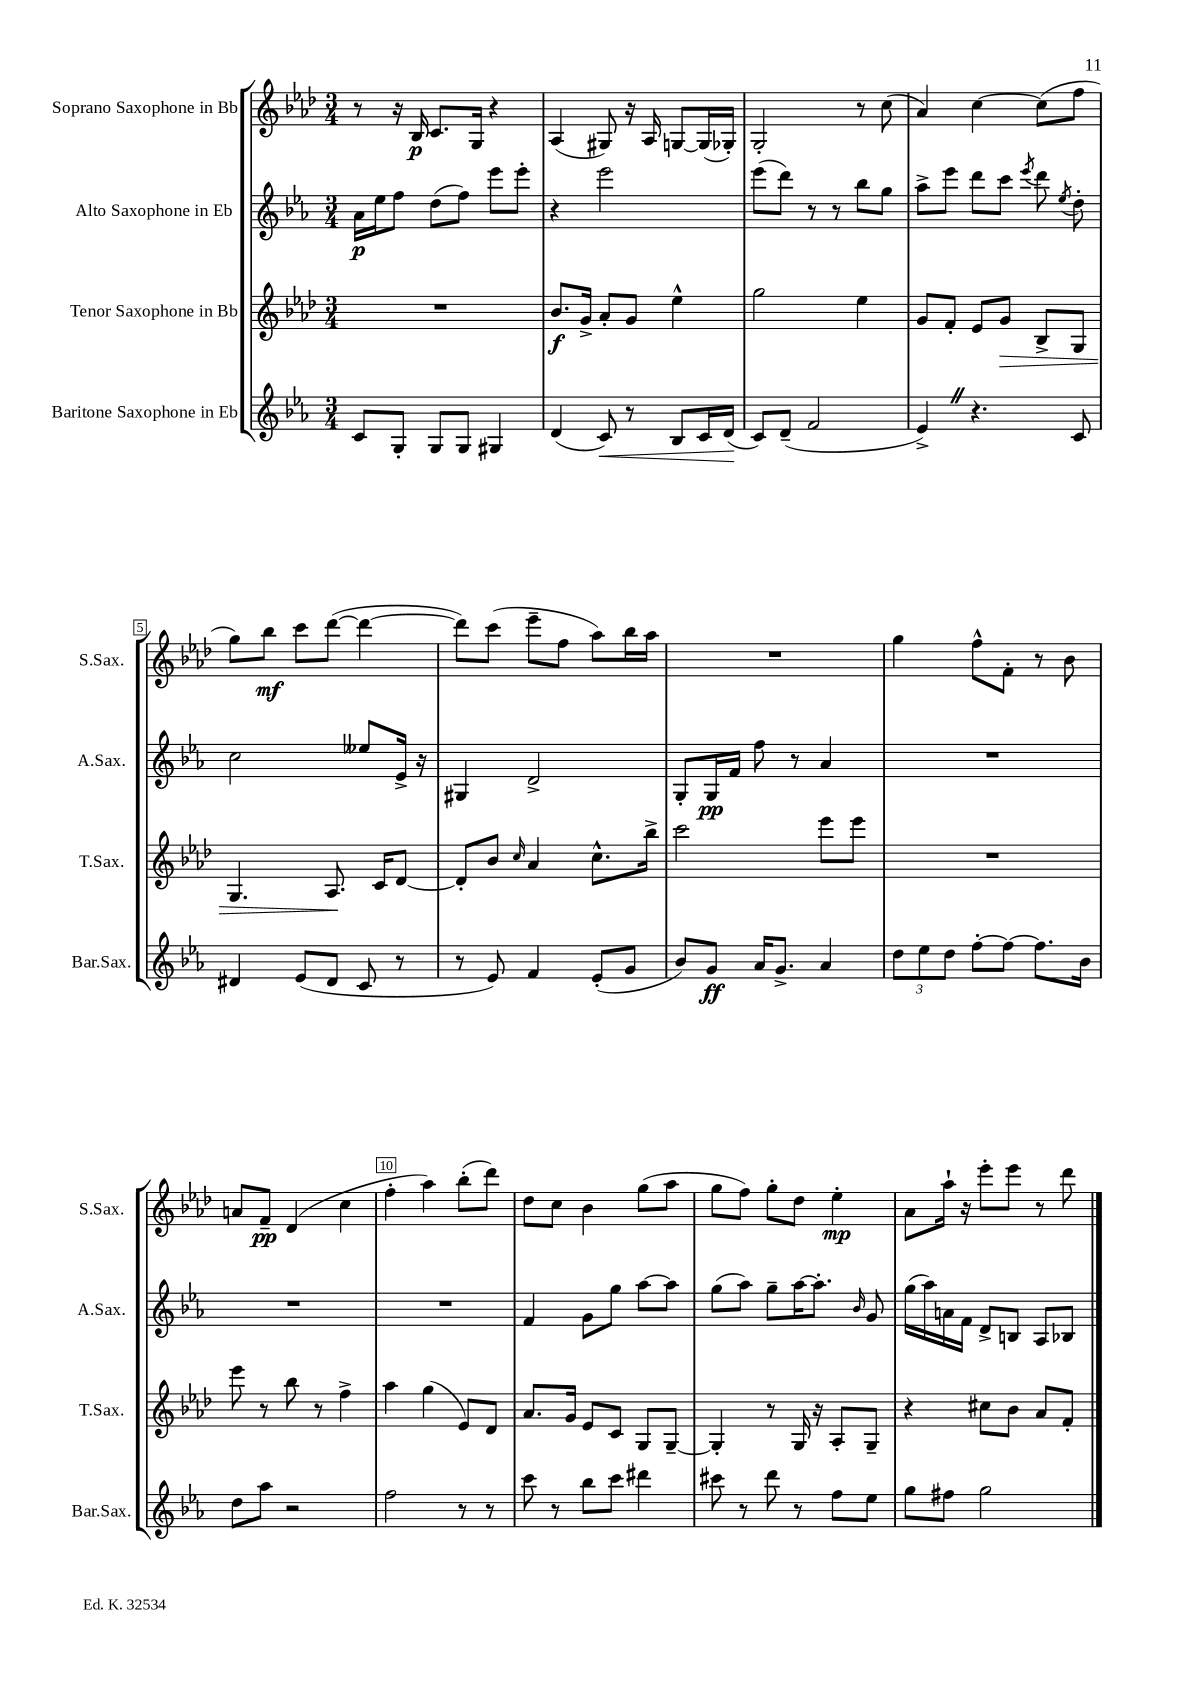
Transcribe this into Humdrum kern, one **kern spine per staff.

**kern	**kern	**kern	**kern
*staff4	*staff3	*staff2	*staff1
*clefG2	*clefG2	*clefG2	*clefG2
*k[b-e-a-]	*k[b-e-a-d-]	*k[b-e-a-]	*k[b-e-a-d-]
*M3/4	*M3/4	*M3/4	*M3/4
8c	2.r	16a-	8r
.	.	16ee-	.
8G'	.	8ff	16r
.	.	.	16B-
8G	.	(8dd	8.c
8G	.	8ff)	.
.	.	.	16G
4G#	.	8eee-	4r
.	.	8eee-'	.
=	=	=	=
(4d	8.b-	4r	(4A-
.	16g^	.	.
8c)	8a-'	2eee-	8G#)
8r	8g	.	16r
.	.	.	16A-
8B-	4ee-^^	.	[8G
16c	.	.	(16G]
(16d	.	.	16G-')
=	=	=	=
8c)	2gg	(8eee-	2G'
(8d~	.	8ddd)	.
2f	.	8r	.
.	.	8r	.
.	4ee-	8bb-	8r
.	.	8gg	(8cc
=	=	=	=
4e-^)	8g	8aa-^	4a-)
.	8f'	8eee-	.
4.r	8e-	8ddd	[4cc
.	8g	8ccc	.
.	.	8qeee-	.
.	8B-^	8ddd	(8cc]
.	.	8qee-	.
8c	8G	8dd'	8ff
=	=	=	=
4d#	4.G	2cc	8gg)
.	.	.	8bb-
(8e-	.	.	8ccc
8d#	8.A-	.	([8ddd-
8c	.	8ee--	4ddd-_
.	16c	.	.
8r	[8d-	16e-^	.
.	.	16r	.
=	=	=	=
8r	8d-']	4G#	8ddd-])
8e-)	8b-	.	(8ccc
.	16qqcc	.	.
4f	4a-	2d^	8eee-~
.	.	.	8ff
(8e-'	8.cc^^	.	8aa-)
8g	.	.	16bb-
.	16bb-^	.	16aa-
=	=	=	=
8b-)	2ccc	8G'	2.r
8g	.	16G	.
.	.	16f	.
16a-	.	8ff	.
8.g^	.	.	.
.	.	8r	.
4a-	8eee-	4a-	.
.	8eee-	.	.
=	=	=	=
12dd	2.r	2.r	4gg
12ee-	.	.	.
12dd	.	.	.
[8ff'	.	.	8ff^^
8ff_	.	.	8f'
8.ff]	.	.	8r
.	.	.	8b-
16b-	.	.	.
=	=	=	=
8dd	8eee-	2.r	8a
8aa-	8r	.	8f~
2r	8bb-	.	(4d-
.	8r	.	.
.	4ff^	.	4cc
=	=	=	=
2ff	4aa-	2.r	4ff'
.	(4gg	.	4aa-)
8r	8e-)	.	(8bb-'
8r	8d-	.	8ddd-)
=	=	=	=
8ccc	8.a-	4f	8dd-
8r	.	.	8cc
.	16g	.	.
8bb-	8e-	8g	4b-
8ccc	8c	8gg	.
4ddd#	8G	[8aa-	(8gg
.	[8G~	8aa-]	8aa-
=	=	=	=
8ccc#	4G']	(8gg	8gg
8r	.	8aa-)	8ff)
8ddd	8r	8gg~	8gg'
8r	16G	[16aa-	8dd-
.	16r	8.aa-']	.
8ff	8A-'	.	4ee-'
.	.	16qqb-	.
8ee-	8G~	8g	.
=	=	=	=
8gg	4r	(16gg	8a-
.	.	16aa-)	.
8ff#	.	16a	16aa-`
.	.	16f	16r
2gg	8cc#	8d^	8eee-'
.	8b-	8B	8eee-
.	8a-	8A-	8r
.	8f'	8B-	8ddd-
==	==	==	==
*-	*-	*-	*-
